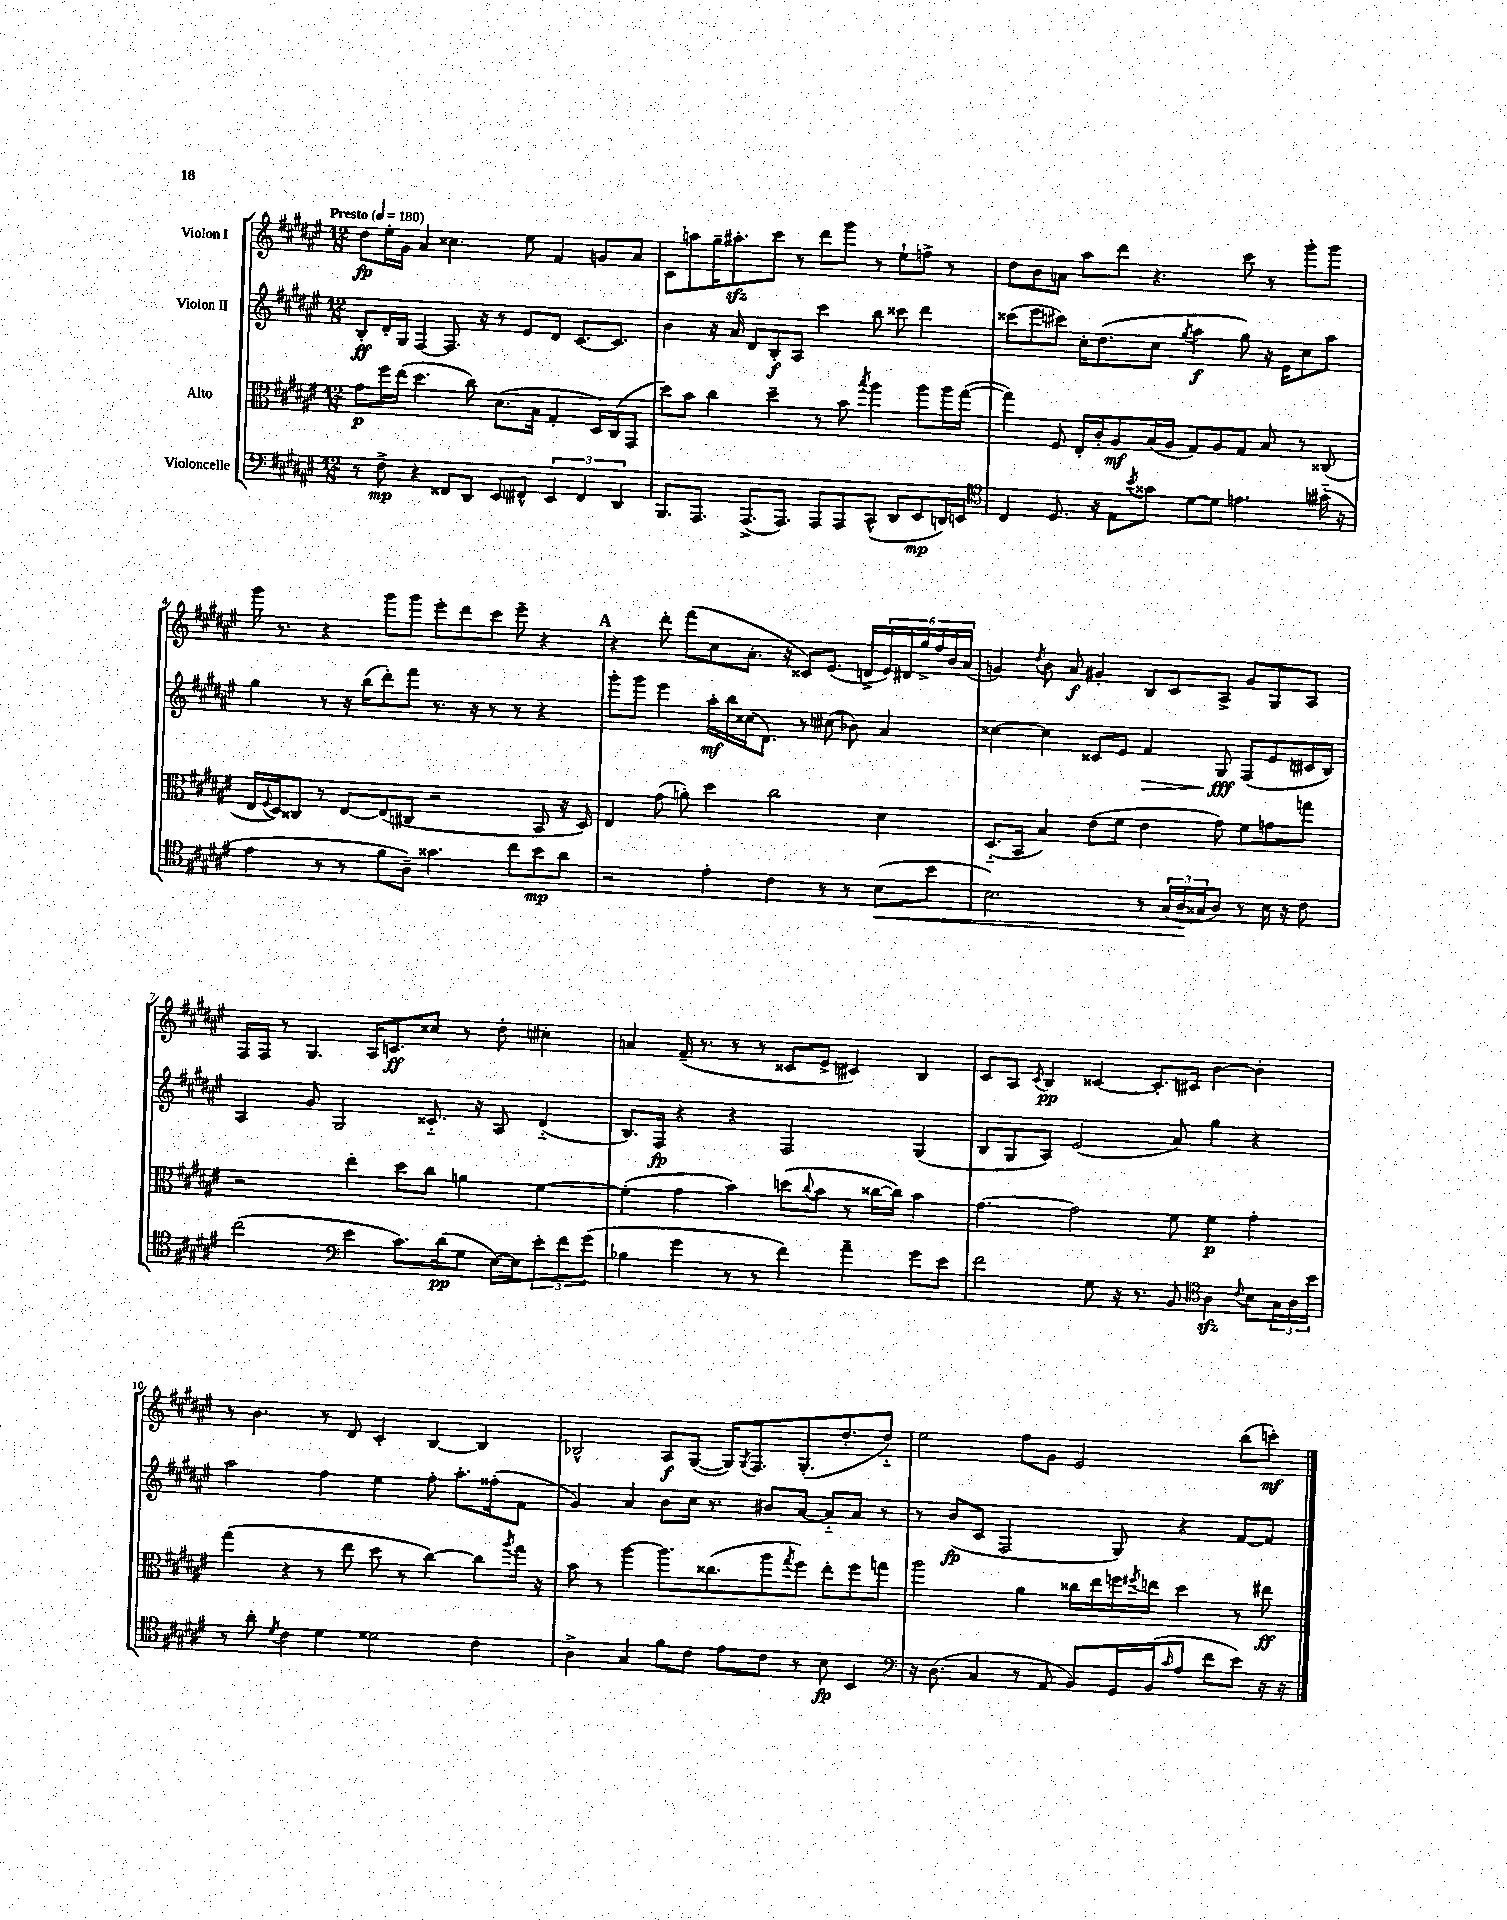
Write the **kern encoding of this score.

**kern	**kern	**kern	**kern
*staff4	*staff3	*staff2	*staff1
*clefF4	*clefC3	*clefG2	*clefG2
*k[f#c#g#d#a#e#]	*k[f#c#g#d#a#e#]	*k[f#c#g#d#a#e#]	*k[f#c#g#d#a#e#]
*M12/8	*M12/8	*M12/8	*M12/8
*MM180	*MM180	*MM180	*MM180
8r	8g#\L	8B'/L	8dd#\L
8F#^\	16ff#\L	16d#'/L	16ee#'\L
.	(16ee#\JJ	16G#/JJ	16g#\JJ
4r	4.dd#\	[4F#/	4a#/
8FF##/L	.	8.F#/]	4.cc##\
8DD#/J	8cc#\)	.	.
.	.	16r	.
8EE#/L	(8.d#\L	8r	.
8FF#^^/J	.	8e#/L	8ee#\
.	16B\Jk	.	.
6EE#/	4G#'/	8d#/J	4f#/
.	.	[8.c#/L	.
6FF#/	.	.	.
.	16D#/LL)	.	8g/L
.	(16C#/J	8.c#/]J	.
6DD#/	.	.	.
.	8GG#/J	.	8a#/J
=	=	=	=
8.BBB/L	8dd#\L)	4b\	8c#\L
.	8b\J	.	8aa\
8.AAA#/J	.	.	.
.	4cc#\	16r	16gg#~\K
.	.	16a#/	8.aa#'\
(8.AAA#^/L	.	8d#/L	.
.	4dd#~\	8B'/	8ccc#\J
8.AAA#/J)	.	.	.
.	.	8A#/J	8r
8AAA#/L	8r	4ccc#\	8ddd#\L
8AAA#/	8b\	.	8ggg#\J
.	8qbb/	.	.
(8CC#^^/J	4aa#\	8bb\	8r
8DD#/L	.	8ccc##\	8ee#`\L
8EE#/	8aa#\L	4ddd#\	8ff^\J
16DD/L)	16aa#\L	.	8r
16EE/JJ	([16gg#\JJ	.	.
=	=	=	=
*clefC4	*	*	*
4C#/	4gg#\])	(8ccc##\L	8dd#\L
.	.	8eee#\	8b\
8.D#/	8F#/	8ccc#\J)	8a\J
.	16E#'/LL	16cc#'\LK	8aa#\L
16r	16c#'/J	(8.dd#\	.
8E#\L	8A#/	.	8ddd#\J
8qb/	.	.	.
8g##\J	(16B/L	8cc#\J	4.r
.	16A#/JJ	.	.
.	.	8qgg#/	.
[8d#\L	8G#/L)	4aa#\	.
8d#\]J	8A#/	.	.
4.e\	8G#/J	8gg#\)	8ccc#\
.	8B/	16r	8r
.	.	16e#\LK	.
.	8r	8cc#\	8ggg#'\L
(16g#'~\	(8C##/	8aa#\J	8ggg#\J
16r	.	.	.
=	=	=	=
4e#\	16E#/LL	4gg#\	16ggg#\
.	8qqF#/	.	.
.	16D#/J)	.	8.r
.	8C##/J	.	.
8r	8r	8r	4r
8r	[8E#/L	16r	.
.	.	(16bb\LK	.
8f#\L	(8E#/]	8ddd#'\)	8ggg#\L
8A#~\J)	8C#/J	8fff#\J	8ggg#\J
4.g##\	2r	8.r	8eee#'\L
.	.	.	8ddd#\
.	.	16r	.
.	.	8r	8ccc#\J
8cc#\L	.	8r	8eee#~\
8b\	8BB/	4r	4r
8a#\J	16r	.	.
.	16D#/)	.	.
=	=	=	=
2r	4E#/	8ggg#'\L	4r
.	.	8ggg#\J	.
.	(8g#\	4eee#\	8ddd#'\
.	8a'\)	.	(8fff#\L
4e#'\	4dd#\	16aa#'\LL	8cc#\
.	.	16bb\	.
.	.	(16cc##\J	8.a#'\J
.	.	8.d#\J)	.
4c#\	2cc#\	.	.
.	.	.	16r
.	.	8r	8c##/L)
8r	.	(8cc#\	(8.e#/J
8r	.	8b-\)	.
.	.	.	16d^/LL
(8B\L	4d#\	4a#/	24e#/)
.	.	.	24d#/
.	.	.	24gg#^/
8b\J	.	.	24ff#/
.	.	.	24b/
.	.	.	(24a#/JJ
=	=	=	=
2.B\)	(8.D#'~/L	[4cc##\	4g/)
.	16BB/Jk	.	.
.	.	.	8qdd#/
.	4B/)	4cc##\]	8b\
.	.	.	8a#/
.	(8e#\L	8c##/L	4g#'/
.	8f#\J	8e#/J	.
8r	4e#\	4f#/	8B/L
(24G#/LL	.	.	8c#/
24A#/	.	.	.
24G##/J	.	.	.
8A#/J)	8g#\)	8G#/	8A#^/J
8r	8f#\L	(8F#/L	8g#/L
16B\	8g\	8e#/	8G#/
16r	.	.	.
8c#\	8gg\J	16c#/L	8A#/J
.	.	16B/JJ)	.
=	=	=	=
(2cc#\	2r	4A#/	16F#/LL
.	.	.	16F#/JJ
.	.	.	8r
.	.	8g#/	4.G#/
.	.	2G#/	.
*clefF4	*	*	*
4e#\	4ee#'\	.	.
.	.	.	16A#/LK
.	.	.	8.c/
8.c#\L)	8dd#\L	.	.
.	8cc#\J	8.c##'~/	8cc##/J
(16d#\k	.	.	.
8G#\J	4a\	.	8r
.	.	16r	.
[16E#\LL)	.	8A#/	8dd#'\
16E#\]J	.	.	.
12e#'\	[4f#\	(4d#'~/	4cc#'\
12f#\	.	.	.
(12g#\J	.	.	.
=	=	=	=
4B-\	(4f#'\]	8.B/L)	4a/
.	.	16F#/Jk	.
4g#\	4g#\	4r	(16f#~/
.	.	.	8.r
8r	4b\)	4r	8r
8r	.	.	8r
4f#\)	(8dd\L	2F#/	8c##/L
.	8qqcc#/	.	.
.	8b\J	.	8e#^/J
4a#~\	8r	.	4c#/)
.	[16cc##\LL	.	.
.	16cc##\]JJ)	.	.
8g#\L	4b\	(4G#/	4B/
8e#\J	.	.	.
=	=	=	=
2f#\	[4.g#\	8B/L	8c#/L
.	.	8G#/	8A#/J
.	.	.	8qc#/
.	.	8A#/J)	4B/
.	2g#\]	(2e#/	.
8G#\	.	.	[4c##/
16r	.	.	.
8.r	.	.	.
.	.	.	8.c##'/]L
8BB/	8f#\	8a#/)	.
.	.	.	16c#/Jk
*clefC4	*	*	*
4A#\	4f#\	4gg#\	[4b\
8qqc#/	.	.	.
8B\L	4g#'\	4r	4b'\]
24G#\L	.	.	.
24A#\	.	.	.
24b\JJ	.	.	.
=	=	=	=
8r	(4gg#\	2aa#\	8r
8a#'\	.	.	4.b\
8qd#/	.	.	.
4c#\	4r	.	.
4d#\	8r	4ff#\	8r
.	8ee#\	.	8d#/
2d##\	8dd#\	4ee#\	4c#'/
.	8r	.	.
.	[4cc#\)	8ff#'\	[4B/
.	.	8.aa#'\L	.
4c#\	8cc#\]L	.	4B/]
.	.	(16ff##'\k	.
.	8qaa#/	.	.
.	16gg#\Jk	8f#\J	.
.	16r	.	.
=	=	=	=
4A#^\	8b\	4g#/)	2B-^^/
.	8r	.	.
4G#/	[4aa#\	4a#/	.
8f#\L	8.aa#\]L	8b\L	8A#/L
8c#\J	.	16cc#\Jk	([8G#/J
.	(8.cc##\	8.r	.
8e#\L	.	.	16G#/]LK)
.	.	.	8qG#/
.	.	.	8.F#/
8c#\J	8aa#\	8b#/L	.
.	8qgg#/	.	.
8r	8ff#\J)	[8a#/J	(8.G#'/
8B\	8ee#'\L	8a#'~/]L	.
.	.	.	8.dd#'/
4BB/	8ff#\	8a#/J	.
.	8gg\J	8r	8dd#'~/J)
=	=	=	=
*clefF4	*	*	*
16r	2aa#\	8r	2ee#\
(8.D#\	.	.	.
.	.	(8b/L	.
4C#/	.	8c#/J	.
.	.	2F#/	.
8r	4a#\	.	8ff#\L
8AA#/	.	.	8g#\J
8BB/L)	16cc##\LL	.	2e#/
.	16ee#\	.	.
16GG#/L	16ff\	8G#/)	.
.	8qff#/	.	.
(16BB/J	16ee\JJ	.	.
16qqc#/	.	.	.
8A#/J	4dd#\	4r	.
8f#\L	.	.	.
8e#\J)	8r	[8f#/L	(8bb\L
16r	8ee#\	8f#/]J	8ccc'\J)
16r	.	.	.
==	==	==	==
*-	*-	*-	*-
